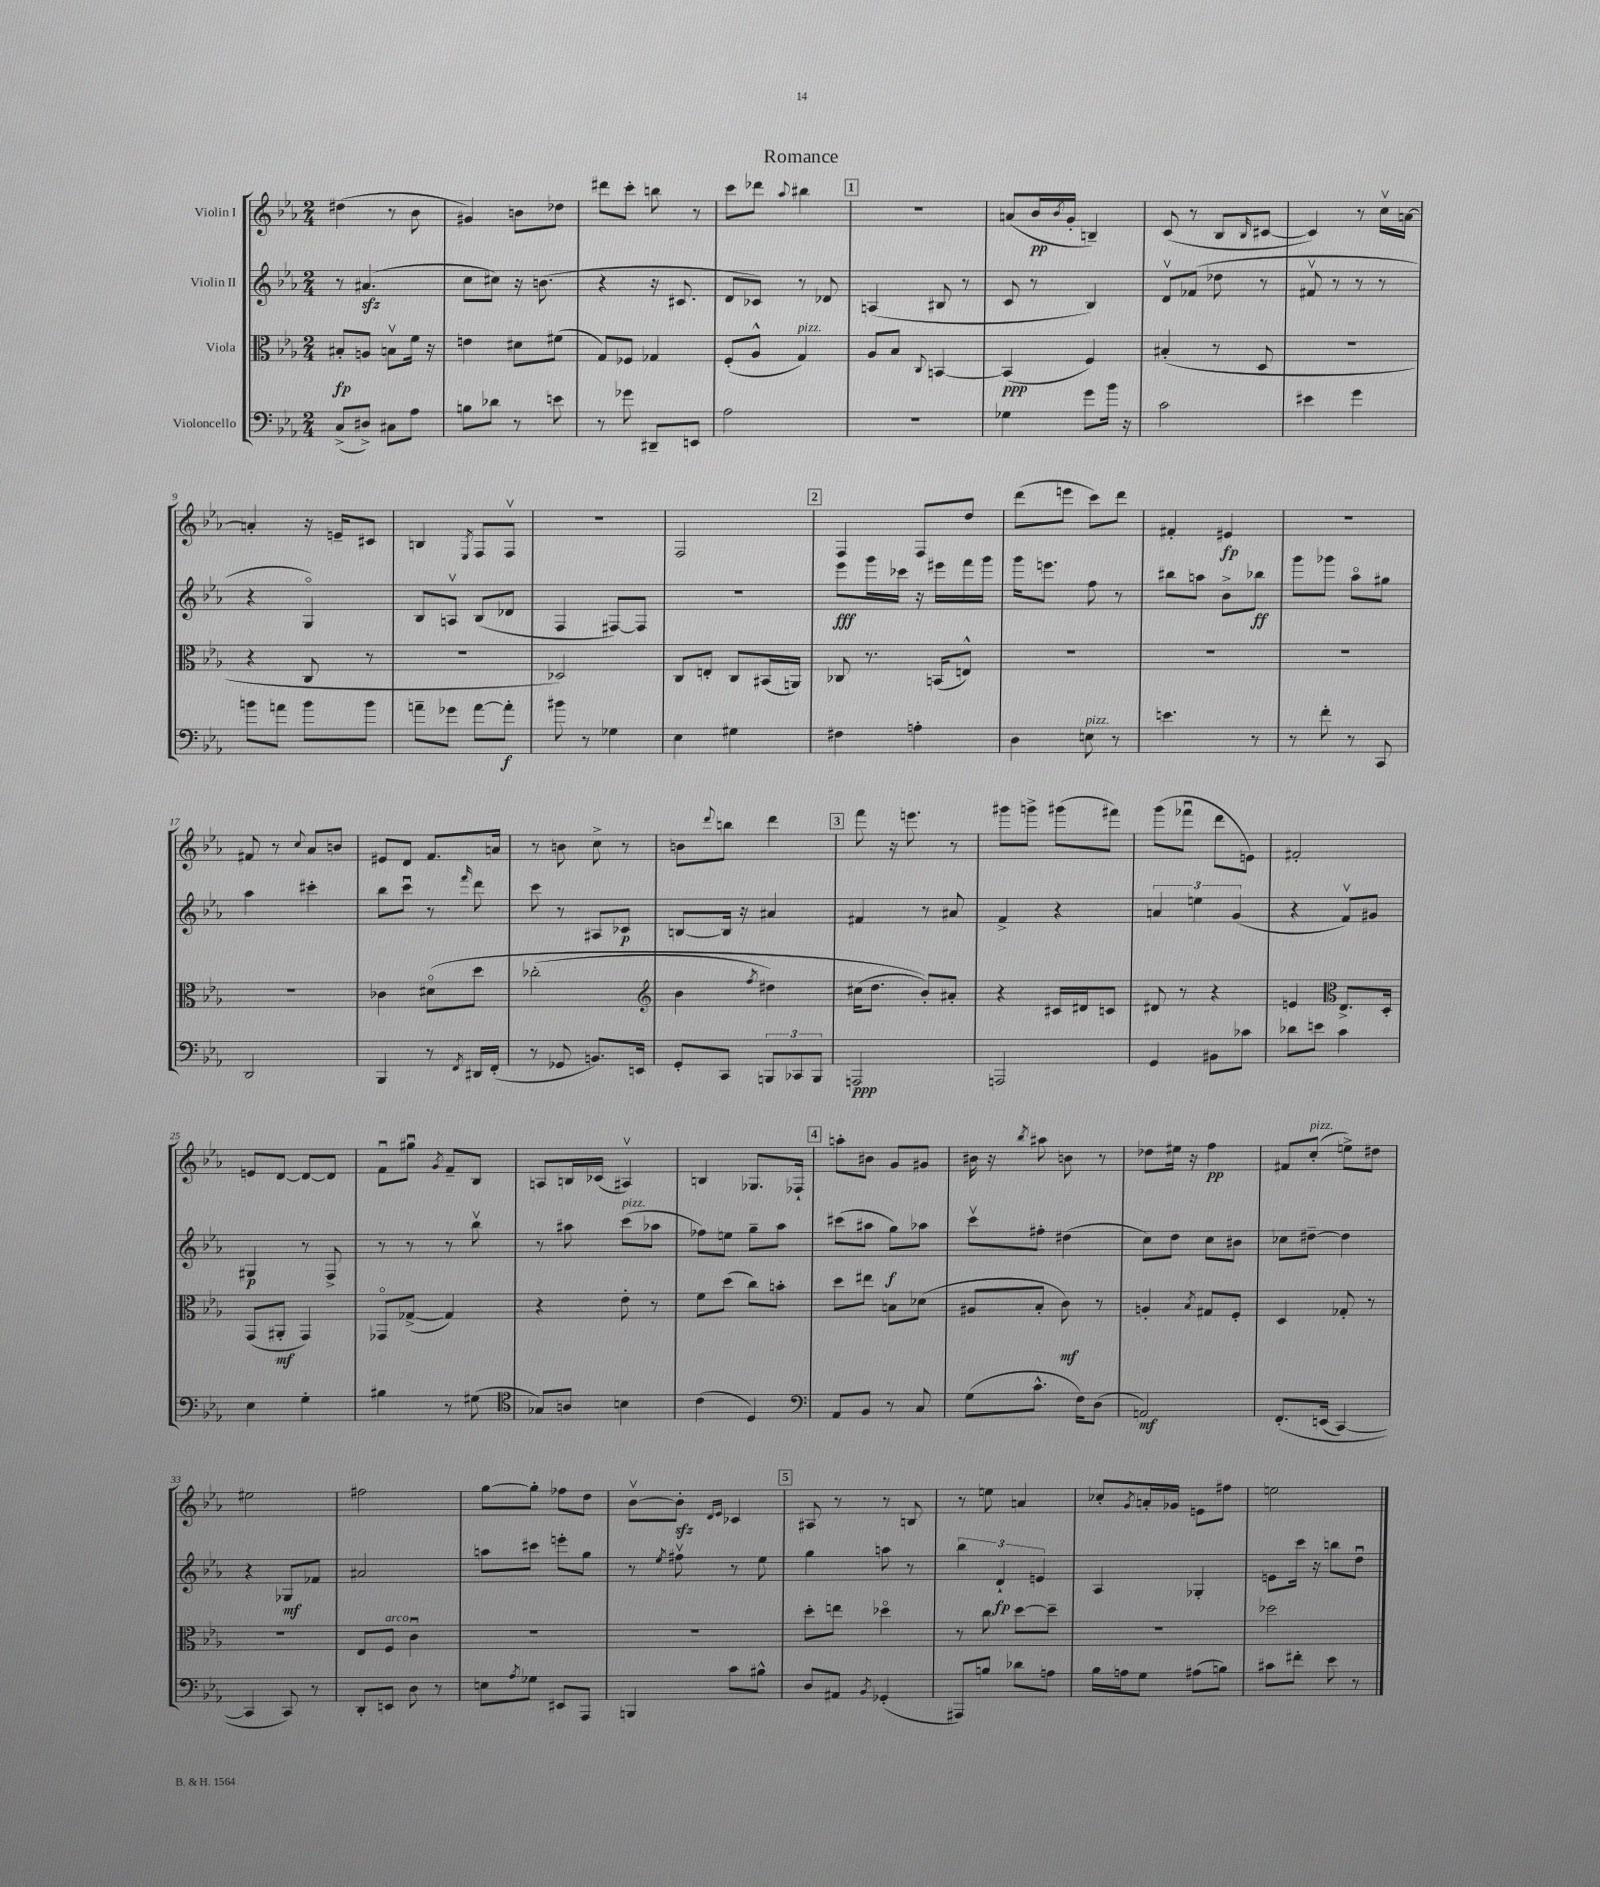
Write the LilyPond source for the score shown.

\header { title = "Romance" }
<<
\new StaffGroup <<
\new Staff = "s0" \with { instrumentName = "Violin I" } {
    \clef treble \key ees \major \numericTimeSignature \time 2/4
    dis''4( r8 bes'8 |
    gis'4) b'8 des''8 |
    dis'''8 c'''8-. b''8 r8 |
    c'''8 des'''8 \appoggiatura { aes''8 } bis''4 |
    \mark \markup { \box "1" } r2 |
    a'8( bes'16\pp \acciaccatura { bes'8 } g'16-. b4--) |
    c'8( r8 bes8 \grace { bes16 } cis'8~ |
    cis'4) r8 c''16\upbow a'16~ |
    a'4-. r16 e'16-- cis'8 |
    b4 \acciaccatura { ees8 } f8 f8\upbow |
    R2 |
    f2 |
    \mark \markup { \box "2" } f4 f8 d''8 |
    d'''8( e'''8 c'''8) d'''8 |
    fis'4-. eis'4\fp |
    r2 |
    fis'8 r8 \appoggiatura { c''8 } aes'8 b'8 |
    eis'8 d'8 f'8. a'16 |
    r8 b'8 c''8-> r8 |
    b'8 \appoggiatura { d'''8 } b''8 d'''4 |
    \mark \markup { \box "3" } f'''8 r16 e'''8. r8 |
    gis'''8 g'''8-> gis'''8( fis'''8) |
    g'''8( fes'''8\downbow d'''8 e'8) |
    fis'2-. |
    e'8 d'8~ d'8~ d'8 |
    f'8\downbow gis''8\downbow \acciaccatura { g'8 } f'8-- bes8 |
    a8 b16 ces'16( ais4\upbow) |
    b4 ges8. fes16-! |
    \mark \markup { \box "4" } a''8-. bis'8 g'8 gis'8 |
    bis'16 r16 \acciaccatura { bes''8 } ais''8 b'8 r8 |
    des''8 eis''16 r16 f''4\pp |
    fis'8 c''8-.^\markup { \italic "pizz." }( e''8->) dis''8 |
    eis''2 |
    fis''2 |
    g''8~ g''8-. fes''8 d''8 |
    bes'8~\upbow bes'8-.\sfz \grace { d'16 ees'16 } ces'4 |
    \mark \markup { \box "5" } ais8 r8 r8 b8 |
    r8 e''8 a'4 |
    ces''8-. \acciaccatura { g'8 } a'16-. ges'16 e'8 fis''8 |
    e''2 \bar "|." |
}
\new Staff = "s1" \with { instrumentName = "Violin II" } {
    \clef treble \key ees \major \numericTimeSignature \time 2/4
    r8 ais'4.\sfz( |
    c''8 cis''8) r16 b'8.( |
    r4 r16 cis'8. |
    d'8 ces'8) r8 des'8 |
    \mark \markup { \box "1" } a4( bis8 r8 |
    c'8 r8 bes4) |
    d'8\upbow fes'8( des''8 r8 |
    fis'8\upbow r8 r8 r8 |
    r4 g4\flageolet) |
    bes8 a8\upbow bes8( des'8 |
    f4 fis8~) fis8 |
    R2 |
    \mark \markup { \box "2" } ees'''8\fff g'''16 ces'''16 r16 eis'''16 f'''16 g'''16 |
    g'''16 e'''8. f''8 r8 |
    bis''8 a''8 bes'8-> bes''8\ff |
    g'''8 ges'''8 aes''8\flageolet gis''8 |
    aes''4 cis'''4-. |
    bes''8 c'''8\downbow r8 \grace { f'''16 } d'''8 |
    c'''8 r8 ais8 ces'8\p |
    b8~ b16 r16 ais'4 |
    \mark \markup { \box "3" } fis'4 r8 ais'8 |
    f'4-> r4 |
    \tuplet 3/2 { a'4 e''4 g'4( } |
    r4 f'8\upbow) gis'8 |
    gis4\p r8 f8-> |
    r8 r8 r8 bes''8\upbow |
    r8 ais''8 c'''8^\markup { \italic "pizz." }( aes''8 |
    fes''8) e''8 g''8-- aes''8 |
    \mark \markup { \box "4" } cis'''8( ais''8 g''8\f) aes''8 |
    c'''8\upbow fis''8-. dis''4( |
    c''8) d''8 c''8 bis'8 |
    ces''8 dis''8~-- dis''4 |
    r4 ges8\mf fes'8 |
    ais'2 |
    a''8 cis'''8 e'''8-. g''8 |
    r8 \acciaccatura { ees''8 } fis''8\upbow r8 ees''8 |
    \mark \markup { \box "5" } g''4 a''8 r8 |
    \tuplet 3/2 { bes''4 d'4-!\fp e'4 } |
    aes4 ges4-. |
    e'8 c'''16 r16 b''8 d''8\downbow \bar "|." |
}
\new Staff = "s2" \with { instrumentName = "Viola" } {
    \clef alto \key ees \major \numericTimeSignature \time 2/4
    bis8-.\fp a8 b8\upbow f'16 r16 |
    e'4 dis'8 fis'8( |
    g8) fes8 ges4 |
    f8-.( aes8-^ g4^\markup { \italic "pizz." }) |
    \mark \markup { \box "1" } aes8 bes8 \appoggiatura { c8 } b,4~ |
    b,4\ppp( f4) |
    bis4-.( r8 d8 |
    R2 |
    r4 c8 r8 |
    R2 |
    des2) |
    c8 e8-. c8 bis,16( a,16) |
    \mark \markup { \box "2" } ces8 r8. b,16( e8-^) |
    R2 |
    R2 |
    R2 |
    R2 |
    ces'4 dis'8\flageolet\( d''8 |
    ces''2-.( |
    \clef treble bes'4 \acciaccatura { f''8 } dis''4) |
    \mark \markup { \box "3" } cis''16( d''8. bes'8-.)\) ais'8-. |
    r4 cis'16 dis'16 c'8 |
    dis'8 r8 r4 |
    e'4 \clef alto ees8.-> d16-. |
    g,8( ais,8-.\mf g,4) |
    ges,8\flageolet ges8~->( ges4) |
    r4 ees'8-. r8 |
    f'8 d''8( c''8) b'8-. |
    \mark \markup { \box "4" } d''8 eis''8 b8 des'8( |
    ais8 bes8-. c'8\mf) r8 |
    a4-. \acciaccatura { bes8 } gis8 f8-. |
    d4 ges8-. r8 |
    R2 |
    ees8 f8^\markup { \italic "arco" } c'4\downbow |
    R2 |
    R2 |
    \mark \markup { \box "5" } d''8-. e''8 des''4\flageolet |
    r8 c''8 d''8~ d''8-- |
    R2 |
    des''2 \bar "|." |
}
\new Staff = "s3" \with { instrumentName = "Violoncello" } {
    \clef bass \key ees \major \numericTimeSignature \time 2/4
    c8->( dis8->) cis8 aes8 |
    b8 des'8 r8 e'8 |
    r8 ges'8 dis,8-- e,8 |
    aes2 |
    \mark \markup { \box "1" } R2 |
    ges4 g'8 bes'16 r16 |
    c'2 |
    eis'4 g'4 |
    b'8 a'8 b'8 b'8 |
    a'8-- ges'8 a'8~ a'8-.\f |
    bis'8 r8 ges4 |
    ees4 gis4 |
    \mark \markup { \box "2" } fis4 a4-. |
    d4 e8^\markup { \italic "pizz." } r8 |
    e'4. r8 |
    r8 f'8-. r8 c,8 |
    d,2 |
    bes,,4 r8 \acciaccatura { f,8 } dis,16 f,16-.( |
    r8 ges,8 b,8.) e,16 |
    g,8-. c,8 \tuplet 3/2 { b,,8 ces,8 b,,8 } |
    \mark \markup { \box "3" } a,,2\ppp |
    a,,2 |
    g,4 bis,8 ces'8 |
    des'8 e'8 c'4 |
    ees4 g4-. |
    bis4 r8 gis8( |
    \clef tenor ges8) a8 b4 |
    c'4( d4) |
    \mark \markup { \box "4" } \clef bass aes,8 bes,8 r8 c8 |
    g8( c'8.-^ f16) d8( |
    a,2\mf) |
    f,8.-.\( e,16( c,4~) |
    c,4 c,8\) r8 |
    d,8-. e,8 d8 r8 |
    e8 \acciaccatura { aes8 } ges8 eis,8 aes,,8 |
    b,,4 c'8 bis8-^ |
    \mark \markup { \box "5" } d8 ais,8 \acciaccatura { bes,8 } ges,4-.( |
    ais,,8) b8 des'8 a8 |
    bes16 a16 g8 ais8( b8) |
    cis'8 fis'8-. ees'8 r8 \bar "|." |
}
>>
>>
